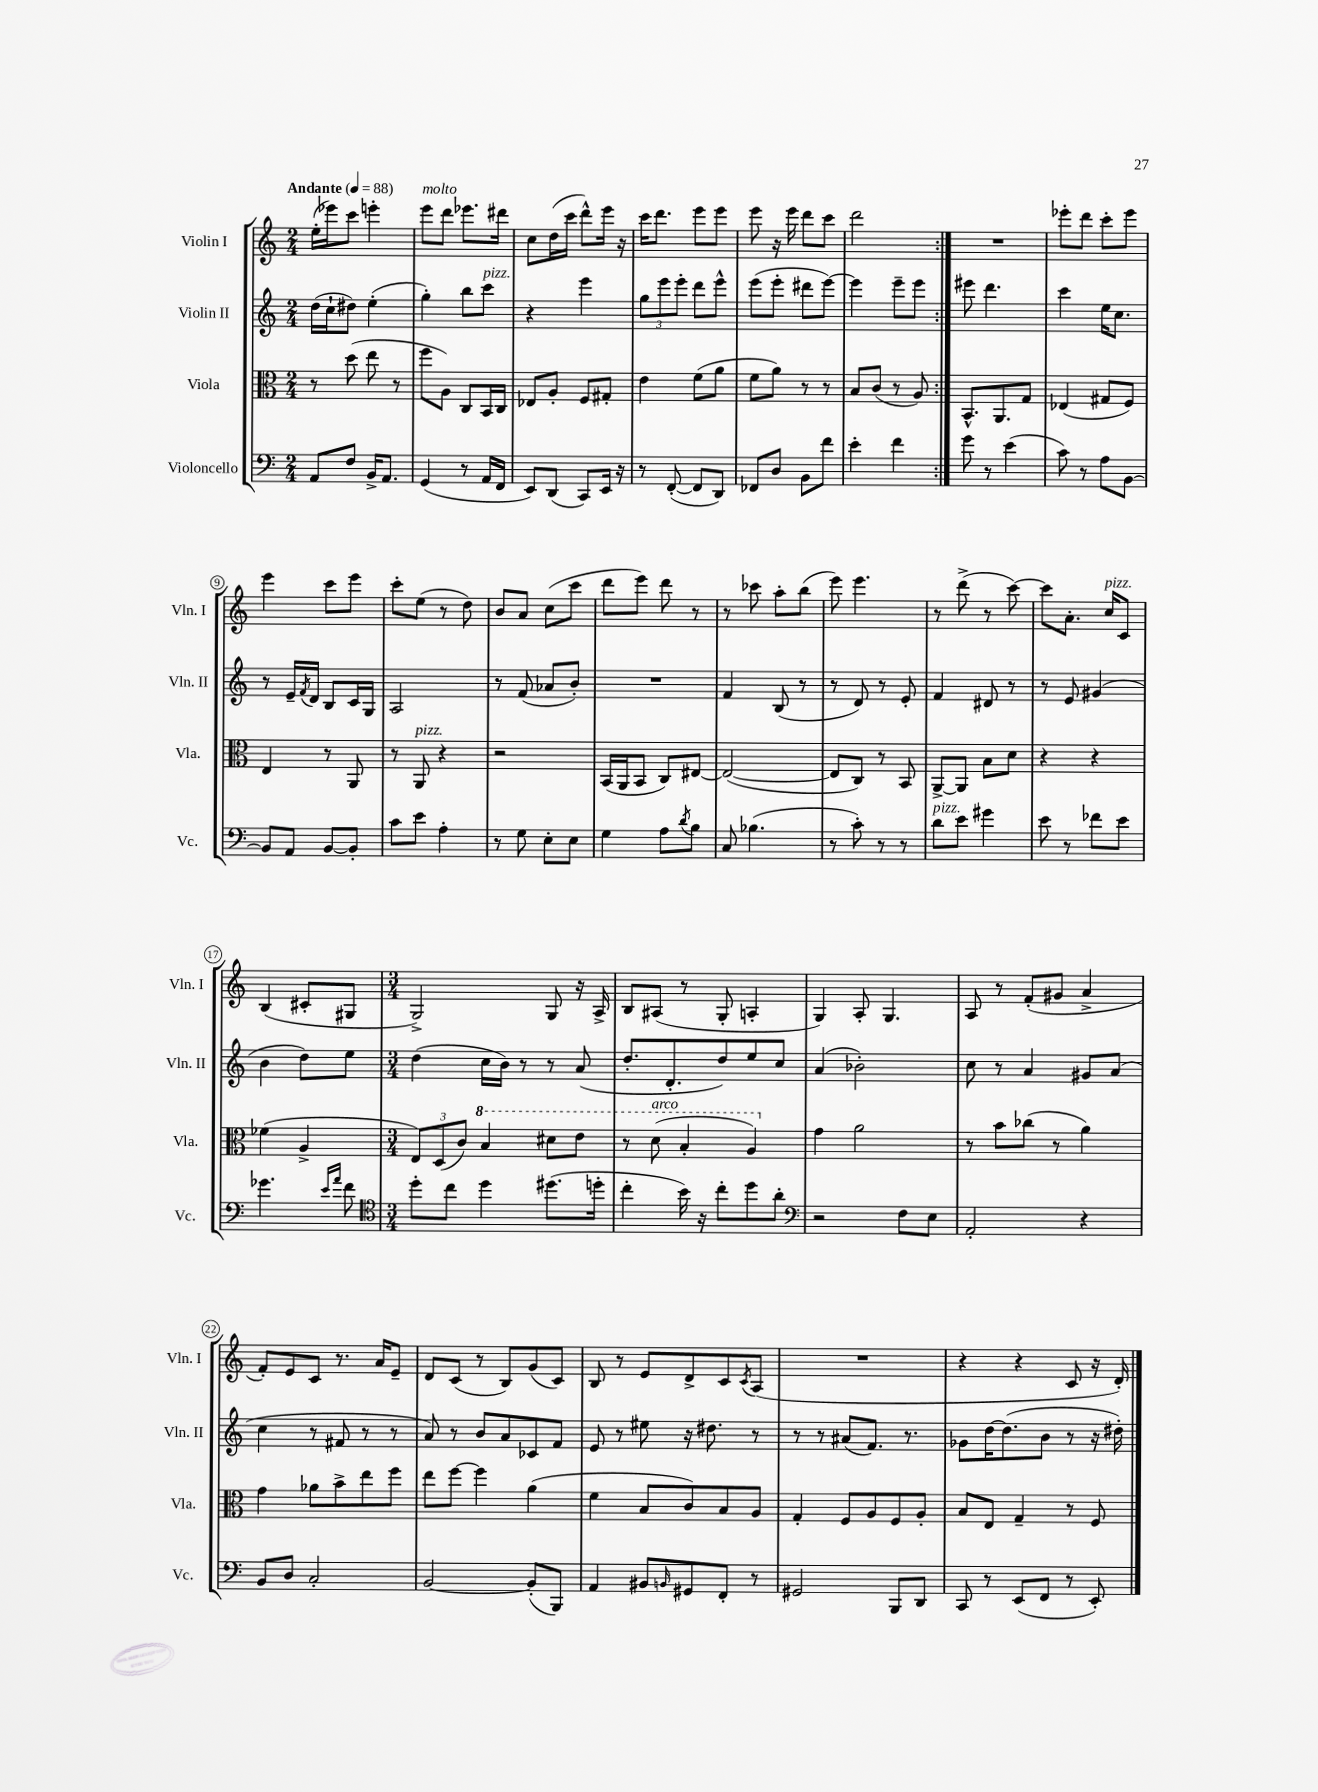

**kern	**kern	**kern	**kern
*staff4	*staff3	*staff2	*staff1
*clefF4	*clefC3	*clefG2	*clefG2
*k[]	*k[]	*k[]	*k[]
*M2/4	*M2/4	*M2/4	*M2/4
*MM88	*MM88	*MM88	*MM88
8AA/L	8r	(16dd\LL	(16ee'\LL
.	.	16cc`\J	16eee-\J)
8F/J	(8dd\	8dd#\J)	8ccc\J
16BB^/LK	8ee\	(4ee'\	4eee'\
8.AA/J	.	.	.
.	8r	.	.
=	=	=	=
(4GG/	8ff\L	4gg'\)	8eee\L
.	8A\J)	.	8ddd\J
8r	8C/L	8bb\L	8.eee-\L
16AA/LL	16BB/L	8ccc\J	.
16FF/JJ	16C/JJ	.	16ddd#\Jk
=	=	=	=
8EE/L)	8E-/L	4r	8cc\L
(8DD/J	8A'/J	.	(16dd\L
.	.	.	16ccc\JJ
8CC/L)	8F/L	4eee\	8ddd^^\L)
16EE/Jk	8G#'/J	.	16eee\Jk
16r	.	.	16r
=	=	=	=
8r	4e\	12gg\L	16ccc\LK
.	.	.	8.ddd\J
.	.	12eee\	.
([8FF'/	.	.	.
.	.	12eee'\J	.
8FF/]L	(8f\L	8ddd\L	8eee\L
8DD/J)	8a\J	8eee^^\J	8eee\J
=	=	=	=
8FF-/L	8f\L	(8eee\L	8eee\
8D/J	8a\J)	8eee'\J	16r
.	.	.	16eee\
8BB\L	8r	8ddd#\L	8ddd\L
8f\J	8r	[8eee\J)	8ccc\J
=	=	=	=
4e'\	8B/L	4eee\]	2ddd\
.	(8c/J	.	.
4f\	8r	8eee~\L	.
.	8A/)	8eee\J	.
=:|!	=:|!	=:|!	=:|!
8g\	8.BB^^/L	8eee#\	2r
8r	.	4.ddd\	.
.	8.AA/	.	.
(4e\	.	.	.
.	8G/J	.	.
=	=	=	=
8c\)	(4E-/	4ccc\	8eee-'\L
8r	.	.	8ddd\J
8A\L	8G#/L	16ee\LK	8ccc'\L
.	.	8.cc\J	.
[8BB\J	8F/J)	.	8eee-\J
=	=	=	=
8BB/]L	4E/	8r	4eee\
8AA/J	.	16e~/LL	.
.	.	8qf/	.
.	.	16d/JJ	.
[8BB/L	8r	8B/L	8ccc\L
8BB'/]J	8AA/	16c/L	8eee\J
.	.	16G/JJ	.
=	=	=	=
8c\L	8r	2A/	8ccc'\L
8e\J	8AA/	.	(8ee\J
4A'\	4r	.	8r
.	.	.	8dd\)
=	=	=	=
8r	2r	8r	8b/L
8G\	.	(8f/	8a/J
8E'\L	.	8a-/L	(8cc\L
8E\J	.	8b'/J)	8ccc\J
=	=	=	=
4G\	(16BB/LL	2r	8ddd\L
.	16AA/J	.	.
.	8BB/J	.	8eee\J)
8A\L	8C/L)	.	8ddd\
8qd/	.	.	.
8B\J	[8E#/J	.	8r
=	=	=	=
8C/	(2E#/_	4f/	8r
(4.B-\	.	.	8ccc-\
.	.	(8B/	8aa'\L
.	.	8r	(8bb\J
=	=	=	=
8r	8E#/]L	8r	8eee\)
8c'\)	8C/J)	8d/)	4.eee\
8r	8r	8r	.
8r	8BB/	8e'/	.
=	=	=	=
8d\L	[8AA^/L	4f/	8r
8e\J	8AA/]J	.	(8ddd^\
4g#\	8B\L	8d#/	8r
.	8d\J	8r	[8ccc\)
=	=	=	=
8e\	4r	8r	8ccc\]L
8r	.	8e/	8.a'\J
8f-\L	4r	(4g#/	.
.	.	.	16cc/LK
8e\J	.	.	8c/J
=	=	=	=
4.g-\	(4f-\	4b\	(4B/
.	4A^/	8dd\L)	8c#'/L
16qqe/LL	.	.	.
16qqa/JJ	.	.	.
8f\	.	8ee\J	8G#/J
=	=	=	=
*clefC4	*	*	*
*M3/4	*M3/4	*M3/4	*M3/4
8dd'\L	12E/L)	(4dd\	2G^/)
.	(12D/	.	.
8cc\J	.	.	.
.	12c/J)	.	.
4dd\	4b/	16cc\LL	.
.	.	16b\JJ)	.
.	.	8r	.
(8.dd#\L	8dd#\L	8r	8G/
.	8ee\J	(8a/	16r
16dd'\Jk	.	.	16A^/
=	=	=	=
4cc'\	8r	8.dd'/L	8B/L
.	(8dd\	.	(8A#/J
.	.	8.d'/	.
16b\)	4b'/	.	8r
16r	.	.	.
8cc'\L	.	8dd/)	8G'/
8dd\	4a/)	8ee/	4A'/
8a'\J	.	8cc/J	.
=	=	=	=
*clefF4	*	*	*
2r	4g\	(4a/	4G/)
.	2a\	2b-'\)	8A'/
.	.	.	4.G/
8F\L	.	.	.
8E\J	.	.	.
=	=	=	=
2AA'/	8r	8cc\	8A/
.	8b\L	8r	8r
.	(8cc-\J	4a/	(8f'/L
.	8r	.	8g#/J
4r	4a\)	8g#/L	4a^/
.	.	(8a/J	.
=	=	=	=
8BB/L	4g\	4cc\	8f'/L)
8D/J	.	.	8e/
2C'/	8a-\L	8r	8c/J
.	8b^\	8f#/	8.r
.	8ee\	8r	.
.	.	.	16a/LK
.	8ff\J	8r	8e~/J
=	=	=	=
[2BB/	8ee\L	8a/)	8d/L
.	[8ff\J	8r	(8c/J
.	4ff\]	8b/L	8r
.	.	8a/	8B/L)
(8BB'/]L	(4a\	8c-/	(8g/
8BBB/J)	.	8f/J	8c/J)
=	=	=	=
4AA/	4f\	8e/	8B/
.	.	8r	8r
8BB#/L	8B/L	8ee#\	8e/L
16qqBB/	.	.	.
8GG#/	8c/)	16r	8d^/
.	.	8.dd#\	.
8FF'/J	8B/	.	8c/
.	.	.	8qc/
8r	8A/J	8r	(8A/J
=	=	=	=
2GG#/	4G'/	8r	2.r
.	.	8r	.
.	8F/L	(8a#/L	.
.	8A/	8.f/J)	.
8BBB/L	8F/	.	.
.	.	8.r	.
8DD/J	8A'/J	.	.
=	=	=	=
8CC/	8B/L	8g-\L	4r
8r	8E/J	[16dd\K	.
.	.	(8.dd\]	.
(8EE/L	4G~/	.	4r
8FF/J	.	8b\J	.
8r	8r	8r	8c/
8EE'/)	8F/	16r	16r
.	.	16dd#'\)	16d'/)
==	==	==	==
*-	*-	*-	*-
